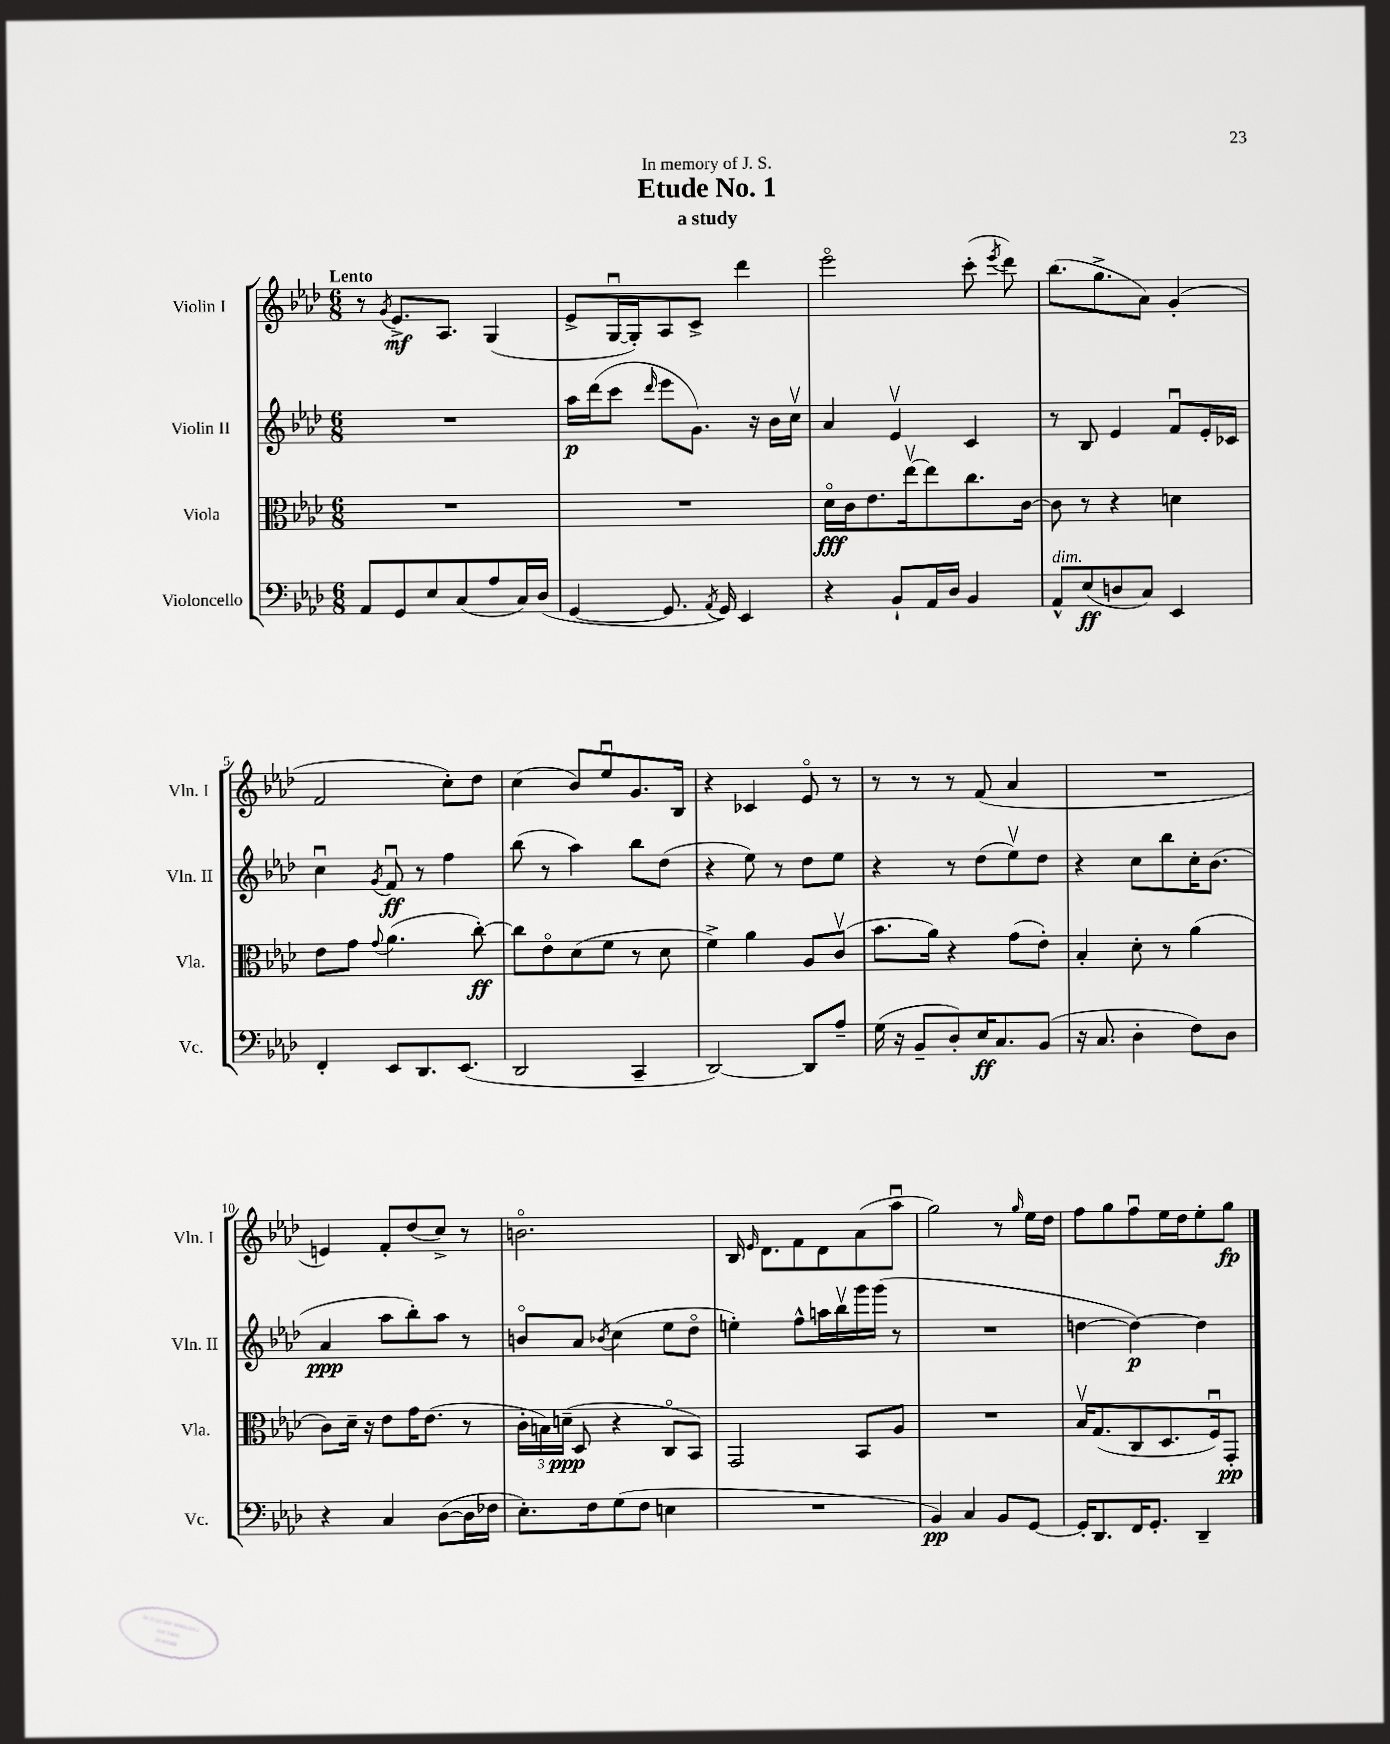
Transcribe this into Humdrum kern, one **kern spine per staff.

**kern	**kern	**kern	**kern
*staff4	*staff3	*staff2	*staff1
*clefF4	*clefC3	*clefG2	*clefG2
*k[b-e-a-d-]	*k[b-e-a-d-]	*k[b-e-a-d-]	*k[b-e-a-d-]
*M6/8	*M6/8	*M6/8	*M6/8
8AA-/L	2.r	2.r	8r
.	.	.	8qg/
8GG/	.	.	8.e-^/L
8E-/	.	.	.
.	.	.	8.A-/J
(8C/	.	.	.
8A-/	.	.	(4G/
16C/L)	.	.	.
(16D-/JJ	.	.	.
=	=	=	=
[4GG/	2.r	16aa-\LL	8e-^/L
.	.	(16ddd-\J	.
.	.	8ccc\J	[16Gu/L
.	.	.	16G'/]J)
.	.	16qqddd-/	.
8.GG/]	.	8eee-\L	8A-/
.	.	8.g\J)	8c^/J
8qAA-/	.	.	.
16GG/)	.	.	.
4EE-/	.	.	4ddd-\
.	.	16r	.
.	.	16b-\LL	.
.	.	16ccv\JJ	.
=	=	=	=
4r	16d-o\LL	4a-/	2eee-o\
.	16c\J	.	.
.	8.e-\	.	.
8BB-`/L	.	4e-v/	.
.	[16ee-v\k	.	.
16AA-/L	8ee-\]	.	.
16D-/JJ	.	.	.
4BB-/	8.cc\	4c/	(8ccc'\
.	.	.	8qeee-/
.	.	.	8ddd-\)
.	[16c\Jk	.	.
=	=	=	=
8AA-^^/L	8c\]	8r	(8.bb-\L
(8E-/	8r	8B-/	.
.	.	.	8.gg^\
8D/	4r	4e-/	.
8C/J)	.	.	8a-\J)
4EE-/	4d\	8fu/L	(4g'/
.	.	16e-'/L	.
.	.	16c-/JJ	.
=	=	=	=
4FF'/	8e-\L	4ccu\	2f/
.	8g\J	.	.
.	8qqg/	8qg/	.
8EE-/L	(4.a-\	8fu/	.
8.DD-/	.	8r	.
.	.	4ff\	8cc'\L)
(8.EE-/J	.	.	.
.	[8cc'\)	.	8dd-\J
=	=	=	=
2DD-/	8cc\]L	(8bb-\	(4cc\
.	8e-o\	8r	.
.	(8d-\	4aa-\)	8b-/L)
.	8f\J	.	8ee-u/
4CC~/	8r	8bb-\L	8.g/
.	8d-\	(8dd-\J	.
.	.	.	16B-/Jk
=	=	=	=
[2DD-/)	4f^\)	4r	4r
.	4a-\	8ee-\)	4c-/
.	.	8r	.
8DD-/]L	8A-/L	8dd-\L	8e-o/
8A-~/J	(8cv/J	8ee-\J	8r
=	=	=	=
(16G\	8.b-\L	4r	8r
16r	.	.	.
8BB-~/L	.	.	8r
.	16a-\Jk)	.	.
8D-'/)	4r	8r	8r
16E-/K	.	(8dd-\L	(8f/
8.C/	.	.	.
.	(8g\L	8ee-v\)	4a-/
(8BB-/J	8e-'\J)	8dd-\J	.
=	=	=	=
16r	4B-'/	4r	2.r
8.C/	.	.	.
4D-'\	8d-'\	8cc\L	.
.	8r	8bb-\	.
8F\L)	(4a-\	16cc'\K	.
.	.	(8.b-\J	.
8D-\J	.	.	.
=	=	=	=
4r	8c\L)	4a-/	4e/)
.	16d-~\Jk	.	.
.	16r	.	.
4C/	8e-\L	8aa-\L	8f'/L
.	16g\K	8bb-'\)	(8dd-/
.	(8.e-\J	.	.
([8D-\L	.	8aa-\J	8cc^/J)
16D-\]L	8r	8r	8r
16F-\JJ	.	.	.
=	=	=	=
8.E-'\L)	24c'\LL	8bo/L	2.bo\
.	24B\)	.	.
.	(24d~\JJ	.	.
.	8D-/	8a-/J	.
16F\k	.	.	.
.	.	8qb-/	.
(8G\	4r	(4cc\	.
8F\J	.	.	.
4E\	8Co/L	8ee-\L	.
.	8BB-/J)	8dd-o\J	.
=	=	=	=
2.r	2GG/	4ee'\)	16B-/
.	.	.	16qqe-/
.	.	.	8.d-\L
.	.	8ff^^\L	8f\
.	.	16aa\L	8d-\
.	.	16bb-v\	.
.	8BB-/L	16ggg\	(8a-\
.	.	(16ggg\JJ	.
.	8A-/J	8r	8aa-u\J
=	=	=	=
4BB-/)	2.r	2.r	2gg\)
4C/	.	.	.
8BB-/L	.	.	8r
.	.	.	16qqgg/
[8GG/J	.	.	16ee-\LL
.	.	.	16dd-\JJ
=	=	=	=
16GG'/]LK	16B-v/LK	[4dd\	8ff\L
8.DD-/	(8.G/	.	.
.	.	.	8gg\
16FF/K	8C/	4dd\_)	8ffu\
8.GG'/J	.	.	.
.	8.D-/	.	16ee-\L
.	.	.	16dd-\J
4DD-~/	.	4dd\]	8ee-'\
.	16Fu/k)	.	.
.	8GG'/J	.	8gg\J
==	==	==	==
*-	*-	*-	*-
